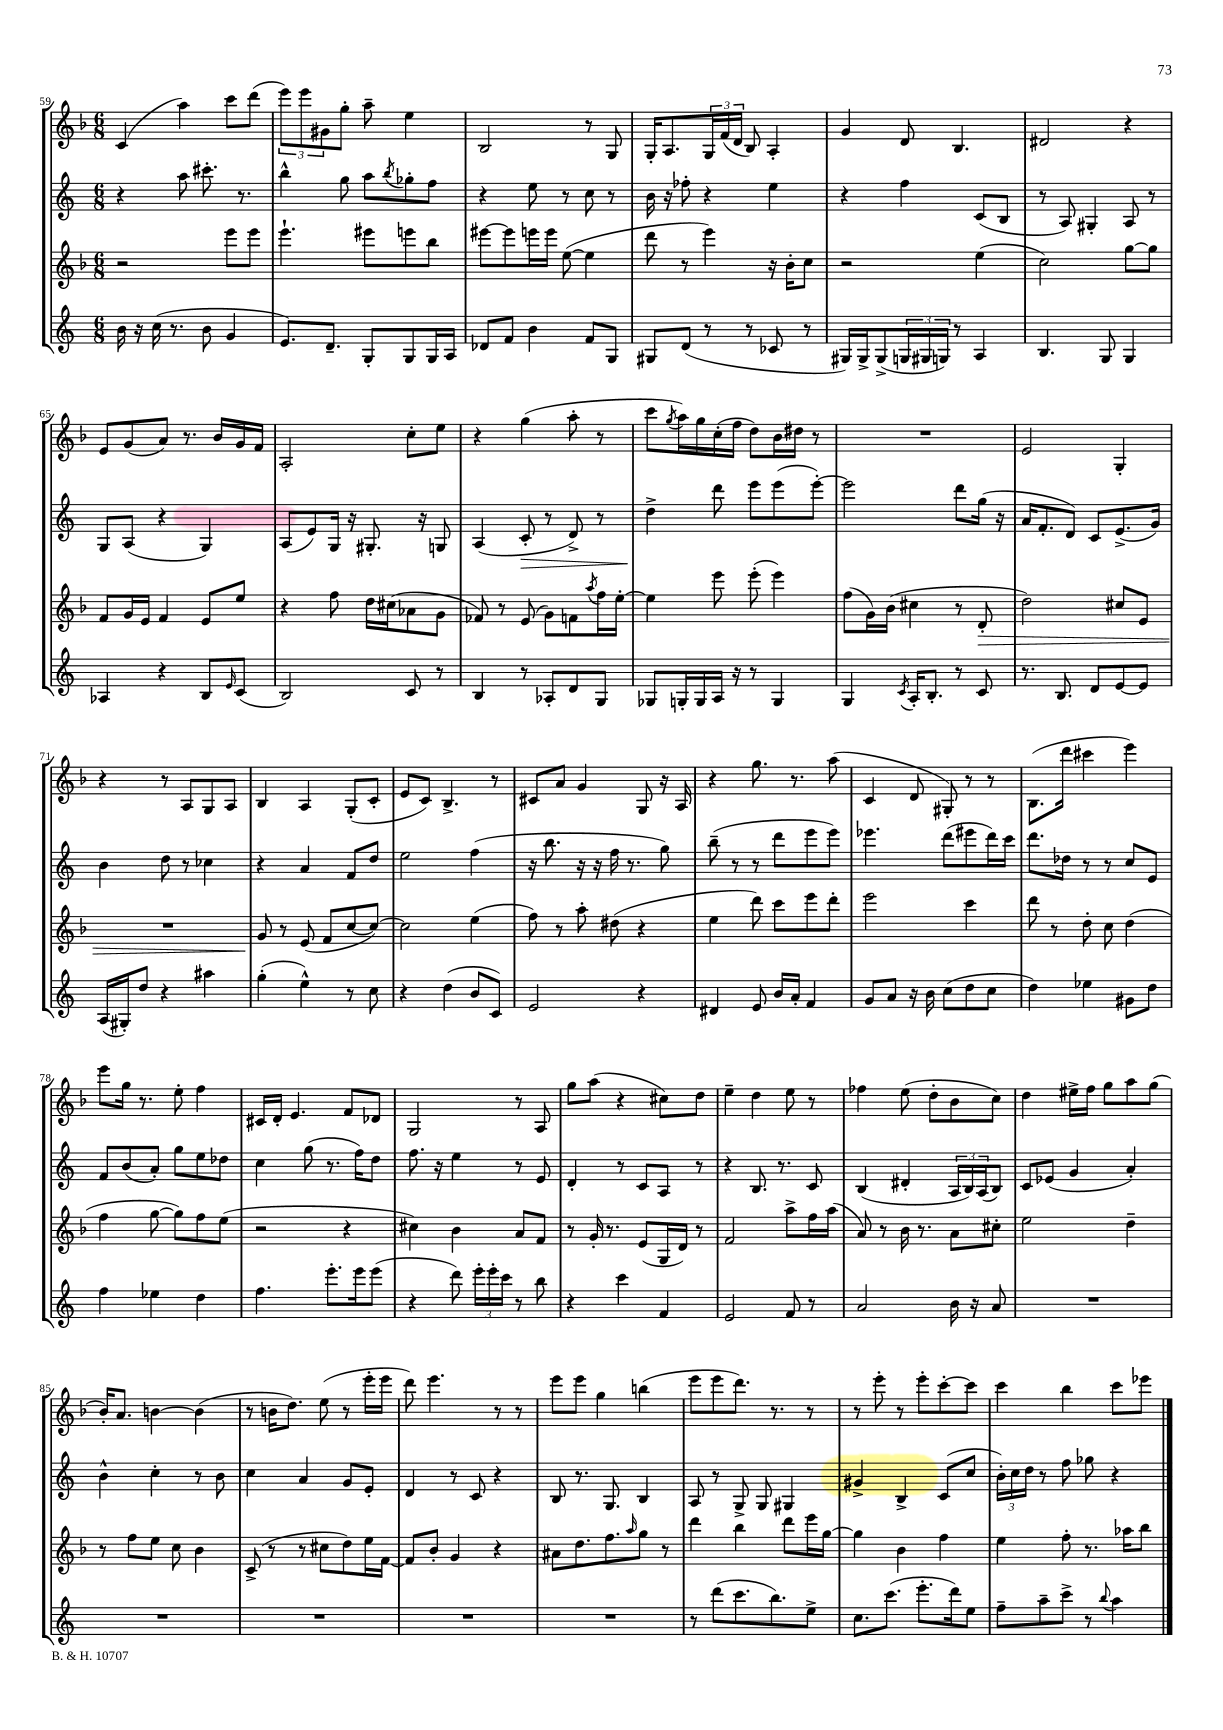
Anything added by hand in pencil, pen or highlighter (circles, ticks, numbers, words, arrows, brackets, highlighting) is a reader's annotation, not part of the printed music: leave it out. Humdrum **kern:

**kern	**kern	**kern	**kern
*staff4	*staff3	*staff2	*staff1
*clefG2	*clefG2	*clefG2	*clefG2
*k[]	*k[b-]	*k[]	*k[b-]
*M6/8	*M6/8	*M6/8	*M6/8
16b	2r	4r	(4c
16r	.	.	.
(16cc	.	.	.
8.r	.	.	.
.	.	8aa	4aa)
8b	.	8.ccc#'	.
4g	8eee	.	8ccc
.	.	8.r	.
.	8eee	.	(8ddd
=	=	=	=
8.e)	4.eee`	4bb^^	12eee)
.	.	.	12eee
.	.	.	12g#
8.d~	.	.	.
.	.	8gg	8gg'
8G'	8eee#	8aa	8aa~
.	.	8qbb	.
8G	8eee	8gg-'	4ee
16G	8bb-	8ff	.
16A	.	.	.
=	=	=	=
8d-	[8eee#	4r	2B-
8f	8eee#]	.	.
4b	16eee	8ee	.
.	16eee	.	.
.	([8ee	8r	.
8f	4ee]	8cc	8r
8G	.	8r	8G
=	=	=	=
8G#	8ddd	16b	16G'
.	.	16r	8.A
(8d	8r	8ff-'	.
8r	4eee)	4r	24G
.	.	.	(24f
.	.	.	24d
8r	.	.	8B-)
8c-	16r	4ee	4A'
.	16b-'	.	.
8r	8cc	.	.
=	=	=	=
16G#)	2r	4r	4g
16G#^	.	.	.
(8G#^	.	.	.
24G	.	4ff	8d
24G#	.	.	.
24G)	.	.	.
8r	.	.	4.B-
4A	(4ee	(8c	.
.	.	8B	.
=	=	=	=
4.B	2cc)	8r	2d#
.	.	8A)	.
.	.	4G#'	.
8G	.	.	.
4G	[8gg	8A	4r
.	8gg]	8r	.
=	=	=	=
4A-	8f	8G	8e
.	16g	(8A	(8g
.	16e	.	.
4r	4f	4r	8a)
.	.	.	8.r
8B	8e	4G)	.
.	.	.	16b-
16qqe	.	.	.
(8c	8ee	.	16g
.	.	.	16f
=	=	=	=
2B)	4r	(8A	2A'
.	.	8e)	.
.	8ff	16G	.
.	.	16r	.
.	16dd	8.G#'	.
.	(16cc#	.	.
8c	8a-	.	8cc'
.	.	16r	.
8r	8g	8G	8ee
=	=	=	=
4B	8f-)	(4A	4r
.	8r	.	.
8r	(8e	8c'	(4gg
8A-'	8g)	8r	.
8d	8f	8d^)	8aa'
.	8qaa	.	.
8G	16ff	8r	8r
.	[16ee'	.	.
=	=	=	=
8G-	4ee]	4dd^	8ccc
.	.	.	8qgg
16G'	.	.	16aa)
16G	.	.	16gg
16A	8eee	8ddd	(16cc'
16r	.	.	16ff
8r	(8eee'	8eee	8dd)
4G	4eee)	(8eee	16b-
.	.	.	16dd#
.	.	[8eee')	8r
=	=	=	=
4G	(8ff	2eee]	2.r
.	16g)	.	.
.	(16b-	.	.
8qc	.	.	.
16A'	4cc#	.	.
8.B'	.	.	.
8r	8r	8ddd	.
8c	8d'	(16gg	.
.	.	16r	.
=	=	=	=
8.r	2dd)	16a	2e
.	.	8.f'	.
8.B	.	.	.
.	.	8d)	.
8d	.	8c	.
[8e	8cc#	(8.e^	4G'
8e]	8e	.	.
.	.	16g)	.
=	=	=	=
(16A	2.r	4b	4r
16G#')	.	.	.
8dd	.	.	.
4r	.	8dd	8r
.	.	8r	8A
4aa#	.	4cc-	8G
.	.	.	8A
=	=	=	=
(4gg'	8g	4r	4B-
.	8r	.	.
4ee^^)	(8e	4a	4A
.	8f	.	.
8r	[8cc	8f	(8G'
8cc	8cc_)	8dd	8c'
=	=	=	=
4r	2cc]	2ee	8e
.	.	.	8c)
(4dd	.	.	4.B-^
8b	(4ee	(4ff	.
8c)	.	.	8r
=	=	=	=
2e	8ff)	16r	8c#
.	.	8.bb	.
.	8r	.	8a
.	8aa'	16r	4g
.	.	16r	.
.	(8dd#	16ff	.
.	.	8.r	.
4r	4r	.	8G
.	.	8gg)	16r
.	.	.	16A
=	=	=	=
4d#	4ee	(8bb~	4r
.	.	8r	.
8e	8ddd)	8r	8.gg
16b	8ccc	8ddd	.
16a'	.	.	8.r
4f	8eee	8eee	.
.	8ddd'	8eee)	(8aa
=	=	=	=
8g	2eee	4.eee-	4c
8a	.	.	.
16r	.	.	8d
16b	.	.	.
(8cc	.	(8ddd	8G#')
8dd	4ccc	8eee#	8r
8cc	.	16ddd)	8r
.	.	16ccc	.
=	=	=	=
4dd)	8ddd	8.ddd	(8.B-
.	8r	.	.
.	.	16dd-	16ddd
4ee-	8dd'	8r	4ccc#
.	8cc	8r	.
8g#	(4dd	8cc	4eee)
8dd	.	8e	.
=	=	=	=
4ff	4ff	8f	8eee
.	.	(8b	16gg
.	.	.	8.r
4ee-	[8gg	8a')	.
.	8gg])	8gg	8ee'
4dd	8ff	8ee	4ff
.	(8ee	8dd-	.
=	=	=	=
4.ff	2r	4cc	16c#
.	.	.	16d'
.	.	.	4.e
.	.	(8gg	.
8.eee'	.	8.r	.
.	4r	.	8f
16eee	.	16ff)	.
(8eee	.	8dd	8d-
=	=	=	=
4r	4cc#)	8.ff	2G
.	.	16r	.
8ddd)	4b-	4ee	.
24eee'	.	.	.
24eee'	.	.	.
24ccc	.	.	.
8r	8a	8r	8r
8bb	8f	8e	8A
=	=	=	=
4r	8r	4d'	8gg
.	16g'	.	(8aa
.	8.r	.	.
4ccc	.	8r	4r
.	(8e	8c	.
4f	16G	8A	8cc#)
.	16d)	.	.
.	8r	8r	8dd
=	=	=	=
2e	2f	4r	4ee~
.	.	8.B	4dd
.	.	8.r	.
8f	8aa^	.	8ee
8r	16ff	8c	8r
.	(16aa	.	.
=	=	=	=
2a	8a)	(4B	4ff-
.	8r	.	.
.	16b-	4d#'	(8ee
.	8.r	.	.
.	.	.	8dd'
16b	8a	24A	8b-
.	.	24B)	.
16r	.	.	.
.	.	(24A	.
8a	8cc#'	8B)	8cc)
=	=	=	=
2.r	2ee	8c	4dd
.	.	(8e-	.
.	.	4g	16ee#^
.	.	.	16ff
.	.	.	8gg
.	4dd~	4a')	8aa
.	.	.	(8gg
=	=	=	=
2.r	8r	4b^^	16b-')
.	.	.	8.a
.	8ff	.	.
.	8ee	4cc'	[4b
.	8cc	.	.
.	4b-	8r	(4b]
.	.	8b	.
=	=	=	=
2.r	(8c^	4cc	8r
.	8r	.	16b
.	.	.	8.dd)
.	8r	4a	.
.	8cc#	.	(8ee
.	8dd)	8g	8r
.	16ee	8e'	16eee'
.	[16f	.	16eee
=	=	=	=
2.r	8f]	4d	8ddd)
.	8b-'	.	4.eee
.	4g	8r	.
.	.	8c	.
.	4r	4r	8r
.	.	.	8r
=	=	=	=
2.r	8a#	8B	8eee
.	8.dd	8.r	8eee
.	.	.	4gg
.	8.ff	8.G	.
.	16qqaa	.	.
.	8gg	4B	(4bb
.	8r	.	.
=	=	=	=
8r	4ddd	8A	8eee
(8ddd	.	8r	8eee
8.ccc	4bb-	8G^	8.ddd)
.	.	8G	.
8.bb)	.	.	8.r
.	8ddd	4G#	.
8ee^	16eee	.	8r
.	[16gg	.	.
=	=	=	=
8.cc	4gg]	4g#^	8r
.	.	.	8eee'
(8.ccc	.	.	.
.	4b-	4B^	8r
8.eee'	.	.	8eee'
.	4ff	(8c	[8ccc'
16ddd)	.	.	.
8ee	.	8cc	8ccc]
=	=	=	=
8ff~	4ee	24b')	4ccc
.	.	24cc	.
.	.	24dd	.
8aa~	.	8r	.
8ccc^	8ff'	8ff	4bb-
8r	8.r	8gg-	.
8qqbb	.	.	.
4aa	.	4r	8ccc
.	16aa-	.	.
.	8bb-	.	8eee-
==	==	==	==
*-	*-	*-	*-
